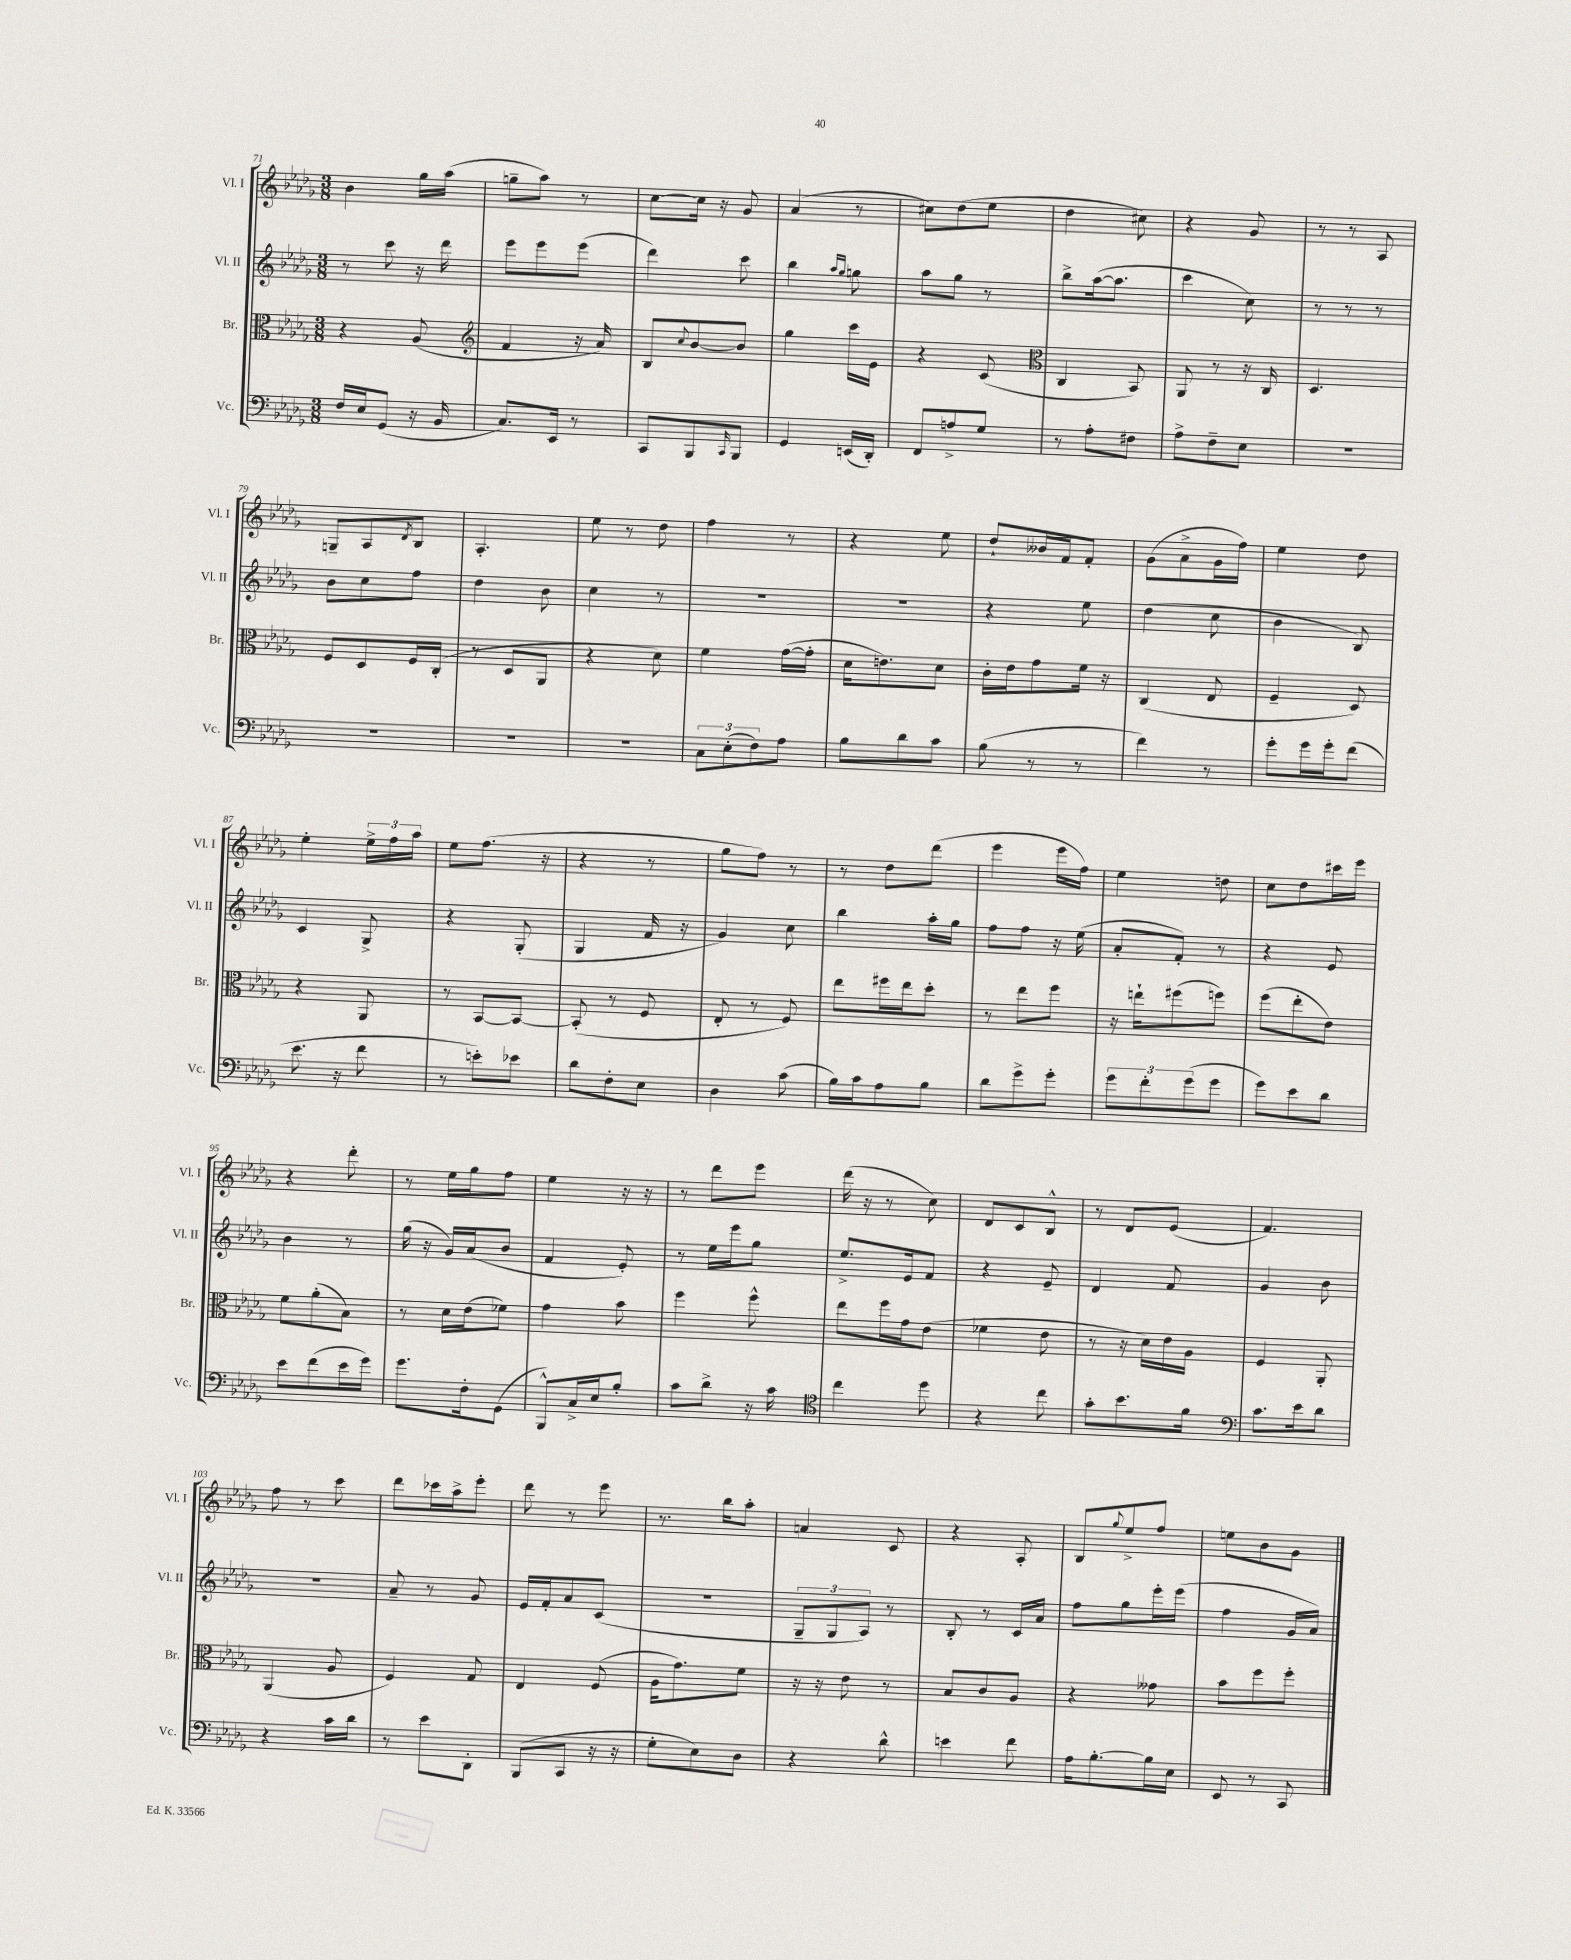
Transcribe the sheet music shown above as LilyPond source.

<<
\new StaffGroup <<
\new Staff = "s0" \with { instrumentName = "Vl. I" shortInstrumentName = "Vl. I" } {
    \clef treble \key des \major \numericTimeSignature \time 3/8
    bes'4 ges''16 aes''16( |
    g''8-- aes''8) r8 |
    c''8~ c''16 r16 ges'8 |
    aes'4( r8 |
    cis''8) des''8( ees''8 |
    des''4 cis''8) |
    r4 ges'8 |
    r8 r8 aes8 |
    g8-- aes8 \acciaccatura { des'8 } bes8 |
    aes4.-. |
    ees''8 r8 des''8 |
    f''4 r8 |
    r4 ees''8 |
    des''8-! beses'16 f'16 f'8-. |
    ges'8( aes'8-> ges'16 f''16) |
    ees''4 des''8 |
    ees''4-. \tuplet 3/2 { ees''16-> f''16 aes''16 } |
    ees''8 f''8.( r16 |
    r4 r8 |
    ges''8 f''8) r8 |
    r8 des''8 des'''8( |
    ees'''4 ees'''16 f''16) |
    ees''4 d''8 |
    c''8 des''8 cis'''16 ees'''16 |
    r4 des'''8-. |
    r8 ees''16 ges''16 f''8 |
    ees''4 r16 r16 |
    r8 des'''8 ees'''8 |
    des'''16( r16 r8 c''8) |
    des'8 c'8 bes8-^ |
    r8 des'8 ees'8( |
    f'4.) |
    f''8 r8 c'''8 |
    des'''8 ces'''16 aes''16-> ees'''8-. |
    des'''8 r8 ees'''8 |
    r8. bes''16 aes''8-. |
    a'4 c'8 |
    r4 aes8-. |
    bes8 \appoggiatura { ges''8 } ees''8-> f''8 |
    e''8 bes'8 ges'8 \bar "|." |
}
\new Staff = "s1" \with { instrumentName = "Vl. II" shortInstrumentName = "Vl. II" } {
    \clef treble \key des \major \numericTimeSignature \time 3/8
    r8 c'''8 r16 des'''16 |
    ees'''8 ees'''8 ees'''8( |
    des'''4) c'''8 |
    bes''4 \grace { aes''16 ges''16 } g''8 |
    aes''8 ges''8 r8 |
    bes''8-> aes''16~( aes''8. |
    c'''4 c''8) |
    r8 r8 r8 |
    bes'8 c''8 f''8 |
    des''4 bes'8 |
    c''4 r8 |
    R4. |
    R4. |
    r4 ees''8 |
    des''4( c''8 |
    bes'4 bes8) |
    c'4 ges8-> |
    r4 ges8-.( |
    ges4 f'16 r16 |
    ges'4) c''8 |
    bes''4 aes''16-. ges''16 |
    f''8 f''8 r16 ees''16( |
    aes'8-. f'8-.) r8 |
    r4 ees'8 |
    bes'4 r8 |
    ges''16( r16 ges'16) aes'16( bes'8 |
    f'4 ees'8-.) |
    r8 ees''16 ees'''16 ges''8 |
    ees''8.-> ees'16 f'8 |
    r4 ees'8-- |
    des'4 f'8 |
    ges'4 bes'8 |
    R4. |
    aes'8-- r8 ges'8 |
    ees'16 f'16-. aes'8 c'8( |
    r4. |
    \tuplet 3/2 { ges8-- ges8 aes8) } r8 |
    bes8-. r8 c'16 aes'16 |
    f''8 ges''8 ees'''16-. ees'''16( |
    f''4 ges'16 aes'16) \bar "|." |
}
\new Staff = "s2" \with { instrumentName = "Br." shortInstrumentName = "Br." } {
    \clef alto \key des \major \numericTimeSignature \time 3/8
    r4 aes8( |
    \clef treble f'4 r16 aes'16) |
    bes8 \appoggiatura { c''8 } bes'8~ bes'8 |
    ges''4 c'''16 ees'16 |
    r4 c'8( |
    \clef alto c4 bes,8) |
    aes,8 r8 r16 c16 |
    des4. |
    f8 des8 f16 c16-.( |
    r8 des8 aes,8 |
    r4 des'8) |
    f'4 ges'16~( ges'16-. |
    des'16 e'8.) des'8 |
    c'16-. ees'16 ges'8 f'16 r16 |
    c4( ees8 |
    f4-- des8) |
    r4 aes,8 |
    r8 bes,8~ bes,8~ |
    bes,8-.( r8 f8 |
    ees8-. r8 f8) |
    ees''8 fis''16 ees''16 des''8-. |
    r8 ees''8 f''8 |
    r16 e''16-! fis''8( f''8) |
    f''8( ees''8-. ees'8) |
    f'8 aes'8-.( bes8) |
    r8 des'16 ees'16( fes'8) |
    ges'4 bes'8 |
    f''4 f''8-^ |
    ees''8 f''16 ges'16 ees'8( |
    fes'4 ees'8 |
    r8 r16 des'16) ees'16 aes16 |
    f4 aes,8-. |
    aes,4( aes8 |
    f4) ges8 |
    ees4 f8( |
    aes16 ges'8.) f'8 |
    r16 r16 ees'8 r8 |
    bes8 c'8 aes8 |
    r4 geses'8 |
    bes'8 f''8 f''8-. \bar "|." |
}
\new Staff = "s3" \with { instrumentName = "Vc." shortInstrumentName = "Vc." } {
    \clef bass \key des \major \numericTimeSignature \time 3/8
    f16 ees16 ges,8( r16 bes,16 |
    c8.) ees,16 r8 |
    c,8 bes,,8 \grace { c,16 } bes,,8 |
    ges,4 e,16( des,16-.) |
    f,8 a8-> ges8 |
    r8 aes8-. fis8 |
    aes8-> f8-- ees8 |
    R4. |
    R4. |
    R4. |
    R4. |
    \tuplet 3/2 { c8 ees8-.( f8) } aes8 |
    bes8 des'8 c'8 |
    bes8( r8 r8 |
    f'4) r8 |
    ges'8-. ges'16 ges'16-. f'8( |
    ees'8. r16 f'8 |
    r8 e'8-.) ees'8 |
    des'8 f8-. ees8 |
    des4 c'8( |
    bes16) c'16 aes8 bes8 |
    des'8 ges'8-> ges'8-. |
    \tuplet 3/2 { ges'8 f'8-. ges'8( } ges'8 |
    ges'8) ees'8 des'8 |
    ees'8 f'8( ees'16 ges'16) |
    ges'8. f16-. ges,8( |
    bes,,8-^) c16-> ees16 bes8-. |
    c'8 des'8-> r16 c'16 |
    \clef tenor c''4 des''8 |
    r4 c''8 |
    ges'8-. bes'8. f'16 |
    \clef bass c'8. ees'16 des'8 |
    r4 c'16 des'16 |
    r8 ees'8 des,8-. |
    bes,,8( c,8 r16 r16 |
    ges8-. ees8) des8 |
    r4 des'8-^ |
    e'4 f'8 |
    aes16 bes8.~-. bes16 ees16 |
    ees,8 r8 c,8 \bar "|." |
}
>>
>>
\layout { \context { \Score currentBarNumber = #71 } }
